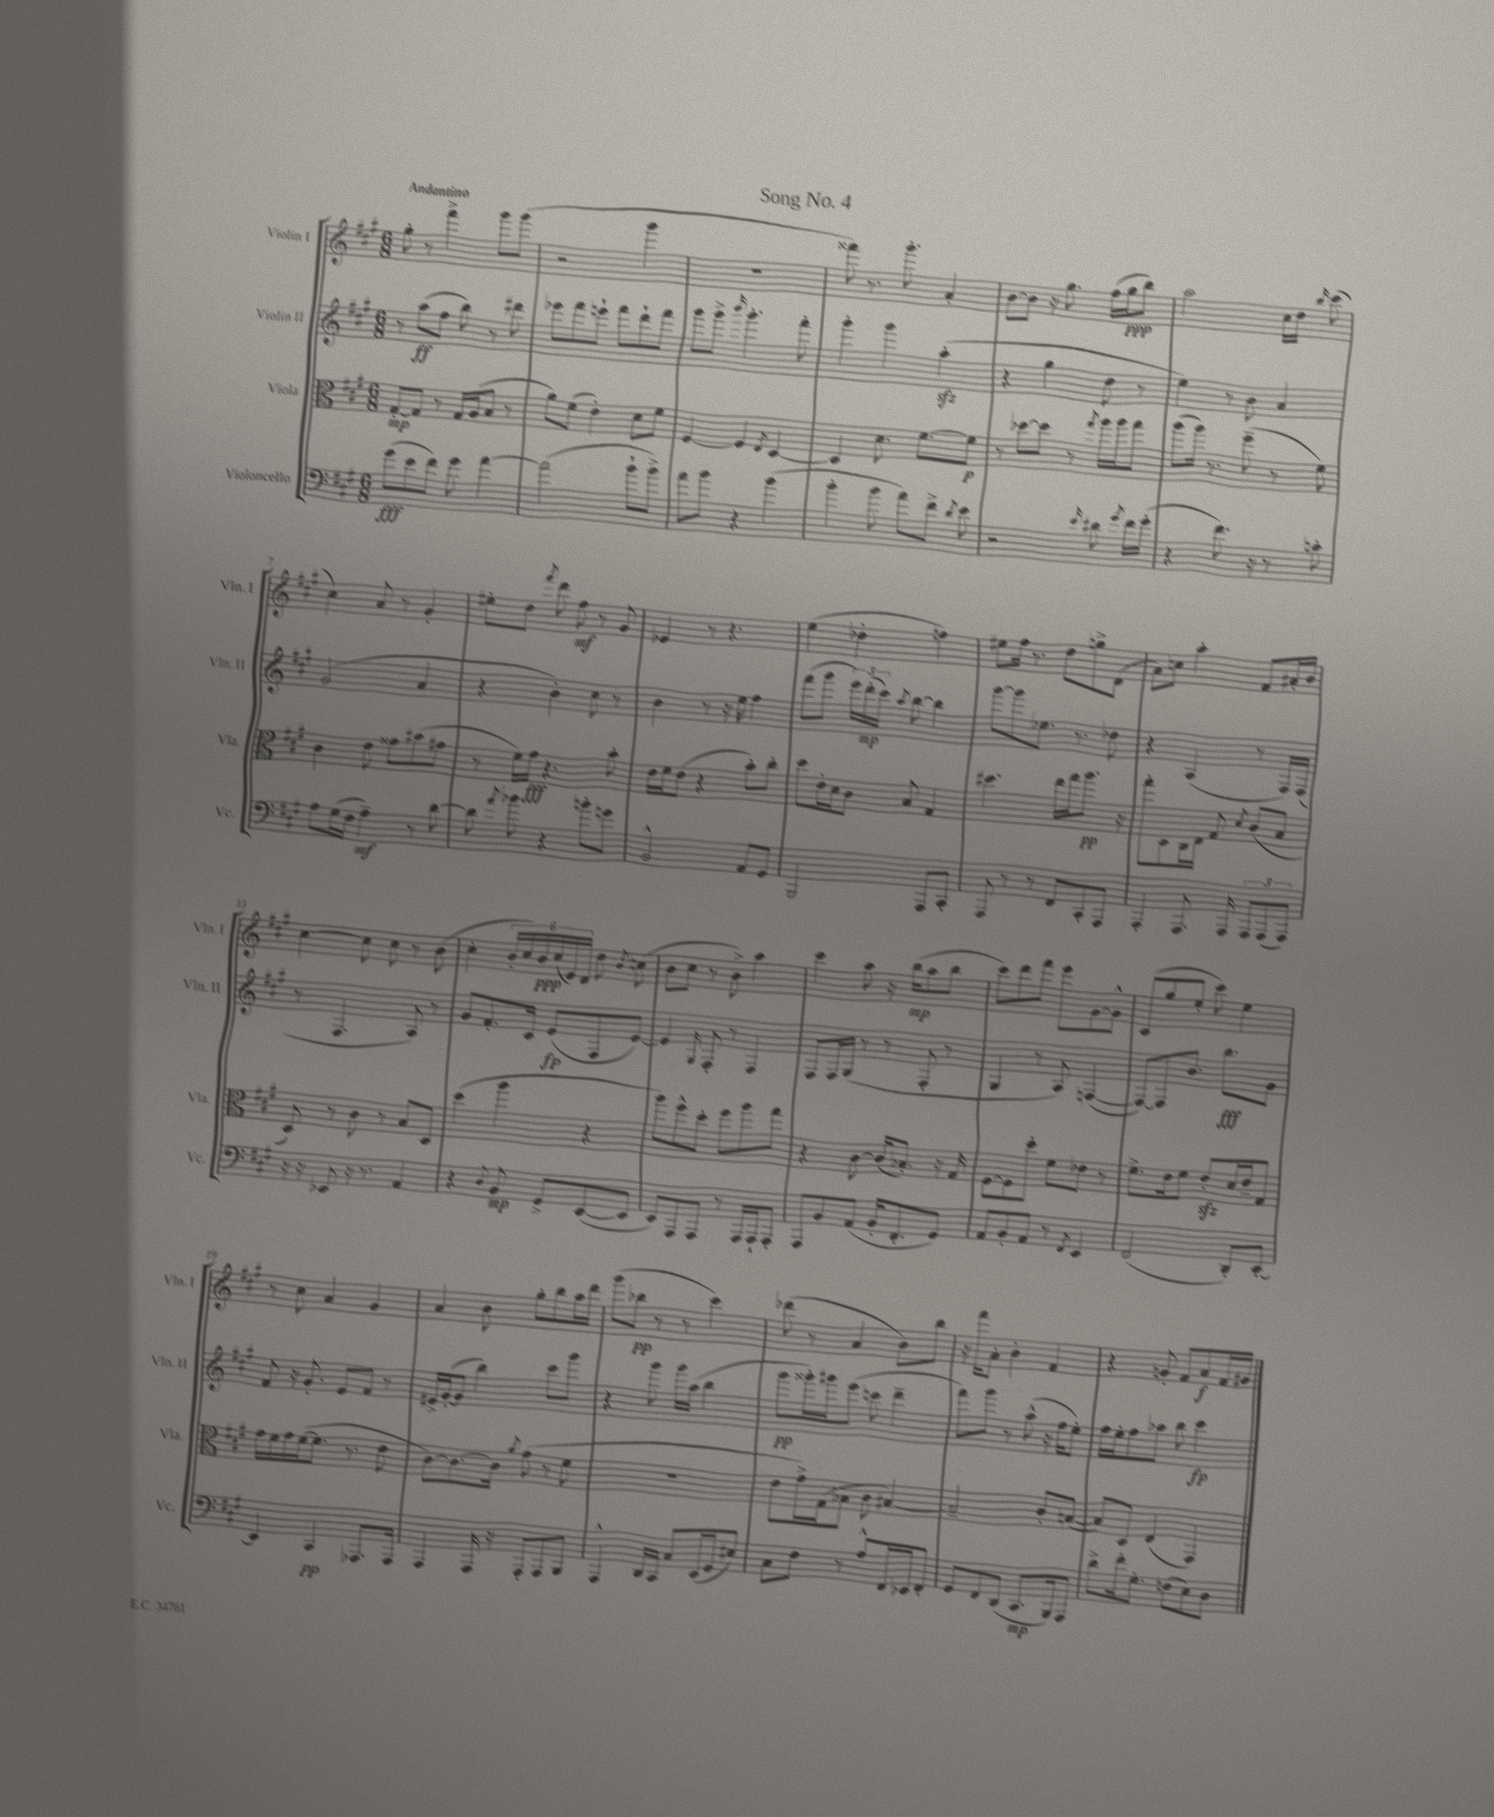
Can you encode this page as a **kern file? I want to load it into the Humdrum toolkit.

**kern	**dynam	**kern	**dynam	**kern	**dynam	**kern	**dynam
*part4	*part4	*part3	*part3	*part2	*part2	*part1	*part1
*staff4	*staff4	*staff3	*staff3	*staff2	*staff2	*staff1	*staff1
*I"Violoncello	*	*I"Viola	*	*I"Violin II	*	*I"Violin I	*
*I'Vc.	*	*I'Vla.	*	*I'Vln. II	*	*I'Vln. I	*
*clefF4	*	*clefC3	*	*clefG2	*	*clefG2	*
*k[f#c#g#]	*	*k[f#c#g#]	*	*k[f#c#g#]	*	*k[f#c#g#]	*
*M6/8	*	*M6/8	*	*M6/8	*	*M6/8	*
=1	=1	=1	=1	=1	=1	=1	=1
!	!	!	!	!	!	!LO:TX:a:B:t=Andantino	!
(8g#\L	fff	[8G#'/L	mp	8r	.	8gg#'\	.
8e\	.	8G#/J]	.	(8aa\L	ff	8r	.
8f#\J)	.	8r	.	8ff#\J	.	4fff#^\	.
8g#\	.	16G#/LL	.	8bb\)	.	.	.
.	.	(16A/J	.	.	.	.	.
[4a\	.	8B/J	.	8r	.	8ggg#\L	.
.	.	8r	.	8ddd#X\	.	(8ggg#\J	.
=2	=2	=2	=2	=2	=2	=2	=2
(2a\]	.	8a\L)	.	8eee-X\L	.	2r	.
.	.	(8f#\J	.	8fff#\	.	.	.
.	.	4e'\)	.	8eeen`\J	.	.	.
.	.	.	.	8fff#\L	.	.	.
8b`\L	.	8d\L	.	8ddd`\	.	4ggg#\	.
8b^\J)	.	8f#\J	.	8fff#\J	.	.	.
=3	=3	=3	=3	=3	=3	=3	=3
8a\L	.	[4F#/	.	8ggg#\L	.	2.r	.
8b\J	.	.	.	8ggg#^\J	.	.	.
.	.	.	.	16qqbbb/	.	.	.
4r	.	4F#/]	.	4.ggg#'\	.	.	.
.	.	8qE/	.	.	.	.	.
(4b\	.	[4D/	.	.	.	.	.
.	.	.	.	8fff#'\	.	.	.
=4	=4	=4	=4	=4	=4	=4	=4
4b'\	.	4D/]	.	4ggg#'\	.	8fff##X\)	.
.	.	.	.	.	.	8.r	.
8b\	.	8.d\	.	4ggg#\	.	.	.
.	.	.	.	.	.	8.ggg#'\	.
8a\L)	.	.	.	.	.	.	.
.	.	[8.f#\L	.	.	.	.	.
8f#^\J	.	.	.	(4aazz'\	.	4a'/	.
8qd/	.	.	.	.	.	.	.
8e\	.	8f#\J]	p	.	.	.	.
=5	=5	=5	=5	=5	=5	=5	=5
2r	.	8r	.	4r	.	[8b\L	.
.	.	[8dd-X\L	.	.	.	8b\J]	.
.	.	8dd-\J]	.	4gg#\	.	16r	.
.	.	.	.	.	.	8.gg#\	.
.	.	8r	.	.	.	.	.
16qqe/	.	8qgg#/	.	.	.	.	.
8d#X\	.	16aa\LL	.	8dd\	.	(16ff#\LL	.
.	.	16aa\J	.	.	.	16gg#\J	ppp
8qg#/	.	.	.	.	.	.	.
16f#\LL	.	8gg#\J	.	8r	.	8bb\J)	.
(16g#'\JJ	.	.	.	.	.	.	.
=6	=6	=6	=6	=6	=6	=6	=6
4r	.	(8aa\L	.	4ee\)	.	2aa\	.
.	.	16aa\Jk)	.	.	.	.	.
.	.	8.r	.	.	.	.	.
8.f#\)	.	.	.	8r	.	.	.
.	.	(8ff#~\	.	8b\	.	.	.
16r	.	.	.	.	.	.	.
8r	.	8r	.	4a/	.	16cc#\LL	.
.	.	.	.	.	.	16dd\JJ	.
.	.	.	.	.	.	16qqbb/	.
8cn'\	.	8f#\)	.	.	.	(8ccc#\	.
!!LO:LB:g=z
=7	=7	=7	=7	=7	=7	=7	=7
8A\L	.	4c#\	.	(2g#/	.	4cc#\)	.
(16G#\L	.	.	.	.	.	.	.
16F#\JJ	.	.	.	.	.	.	.
4A~\)	mf	8e\	.	.	.	8a/	.
.	.	8g##X\L	.	.	.	8r	.
8r	.	(8b#X\	.	4a/	.	4g#'/	.
[8d\	.	8g#X\J	.	.	.	.	.
=8	=8	=8	=8	=8	=8	=8	=8
8d\]	.	8r	.	4r	.	8ee#X'\L	.
8qa/	.	.	.	.	.	.	.
8b-X\	.	16f#\LL)	.	.	.	8dd\J	.
.	.	16g#\JJ	fff	.	.	.	.
.	.	.	.	.	.	8qfff#/	.
4r	.	4.r	.	4b'\)	.	8ddd\	.
.	.	.	.	.	.	8ff#\	mf
8bn'\L	.	.	.	8cc#\	.	8r	.
8gn\J	.	8b'\	.	8r	.	8g#/	.
=9	=9	=9	=9	=9	=9	=9	=9
2BB^^/	.	16e\LL	.	4b\	.	4e-X/	.
.	.	16f#\J	.	.	.	.	.
.	.	(8e\J	.	.	.	.	.
.	.	4r	.	8r	.	8r	.
.	.	.	.	16r	.	4.r	.
.	.	.	.	16ee\	.	.	.
8AA/L	.	8b'\L)	.	4ff#\	.	.	.
8GG#/J	.	8cc#'\J	.	.	.	.	.
=10	=10	=10	=10	=10	=10	=10	=10
2BBB/	.	8dd\L	.	(8fff#\L	.	(4ee\	.
.	.	16e'\L	.	8ggg#\J	.	.	.
.	.	16d\J	.	.	.	.	.
.	.	8c#\J	.	24eee\LL)	.	4dd-X'\	.
.	.	.	.	(24ddd'\	mp	.	.
.	.	.	.	24ccc#\JJ)	.	.	.
.	.	.	.	8qaa/	.	.	.
.	.	8B/	.	[8bb\	.	.	.
8AAA/L	.	4G#/	.	4bb\]	.	4ffn\)	.
8CC#'/J	.	.	.	.	.	.	.
=11	=11	=11	=11	=11	=11	=11	=11
8AAA/	.	4.dd#X\	.	[8ggg#\L	.	8ee#X\L	.
8r	.	.	.	8ggg#\]	.	16ff#\Jk	.
.	.	.	.	.	.	8.r	.
8r	.	.	.	8.ee-X\J	.	.	.
8FF#/L	.	16ee\LL	.	.	.	8dd\L	.
.	.	16gg#\J	.	8.r	.	.	.
8CC#'/	.	8.aa\J	pp	.	.	8ggn^\	.
8AAA/J	.	.	.	8dd-X\	.	(8d\J	.
.	.	16r	.	.	.	.	.
=12	=12	=12	=12	=12	=12	=12	=12
4AAA'/	.	8gg#'\L	.	4r	.	8a\L)	.
.	.	8D\	.	.	.	8ccn\J	.
8.AAA/	.	16C#\L	.	(4A/	.	4aa'\	.
.	.	16E\JJ	.	.	.	.	.
.	.	8G#/	.	.	.	.	.
16AAA/	.	.	.	.	.	.	.
.	.	8qd/	.	.	.	.	.
12AAA/L	.	(8c#/L	.	8r	.	8f#/L	.
(12AAA/	.	.	.	.	.	.	.
.	.	8B/J	.	16F#/LL)	.	16a#X'/L	.
12AAA/J)	.	.	.	.	.	.	.
.	.	.	.	(16F#/JJ	.	16b/JJ	.
!!LO:LB:g=z
=13	=13	=13	=13	=13	=13	=13	=13
16r	.	8D/)	.	8r	.	[4cc#\	.
16r	.	.	.	.	.	.	.
8EE-X/	.	8r	.	4.F#/	.	.	.
16r	.	8c#\	.	.	.	8cc#\]	.
8.r	.	.	.	.	.	.	.
.	.	8r	.	.	.	8cc#\	.
4AA/	.	8B/L	.	8A/)	.	8r	.
.	.	8D/J	.	8r	.	(8b\	.
=14	=14	=14	=14	=14	=14	=14	=14
4r	.	(4dd\	.	8g#/L	.	4cc#'\	.
.	.	.	.	8.f#'/	.	.	.
8qqD/	.	.	.	.	.	.	.
8BB/	mp	4aa\	.	.	.	24b'/LL	.
.	.	.	.	.	.	24cc#/)	.
.	.	.	.	16c#/Jk	.	.	.
.	.	.	.	.	.	24b/	ppp
8GG#^/L	.	.	.	(8e/L	fp	(24cc#/	.
.	.	.	.	.	.	24e/)	.
.	.	.	.	.	.	24d/JJ	.
([8EE/	.	4r	.	8F#/	.	8dd\	.
.	.	.	.	.	.	8qb/	.
8EE/J]	.	.	.	[8e/J)	.	(8ccn\	.
=15	=15	=15	=15	=15	=15	=15	=15
8EE/L)	.	8aa\L)	.	4e/]	.	8b\L	.
8AAA/	.	8ff#^^\	.	.	.	8cc#\J	.
.	.	.	.	16qqG#/	.	.	.
8AAA/J	.	8dd'\J	.	8F#'/	.	8r	.
8r	.	8ff#\L	.	8r	.	8b^\)	.
16AAA/LL	.	8aa\	.	4F#/	.	4aa\	.
16AAA`/J	.	.	.	.	.	.	.
8AAA'/J	.	8gg#\J	.	.	.	.	.
=16	=16	=16	=16	=16	=16	=16	=16
8AAA/L	.	4r	.	8F#/L	.	4ccc#\	.
8BB/	.	.	.	16F#/L	.	.	.
.	.	.	.	(16G#/JJ	.	.	.
(8AA/J	.	[8c#\	.	8r	.	8aa\	.
16BB'/KL	.	(16c#/KL]	.	8r	.	16r	.
8.FF#'/	.	8.B-X'/J)	.	.	.	(16bb\KL	mp
.	.	.	.	8F#'/	.	8aa\	.
8GG#/J)	.	16r	.	8r	.	8bb\J	.
.	.	16G#/	.	.	.	.	.
=17	=17	=17	=17	=17	=17	=17	=17
8AA/L	.	[8F#\L	.	4G#/	.	8ccc#\L)	.
8BB'/	.	8F#\]	.	.	.	8ddd\	.
8AA/J	.	8dd'\J	.	8r	.	8fff#\J	.
8r	.	8f#\L	.	8A/)	.	8eee\L	.
8qFF#/	.	.	.	.	.	.	.
4EE/	.	8e-X\J	.	([4Fn/	.	[8g#\	.
.	.	8r	.	.	.	8g#^^\J]	.
=18	=18	=18	=18	=18	=18	=18	=18
(2FF#/	.	8.f#^\L	.	8F/L_)	.	(8c#/L	.
.	.	.	.	8F/]	.	8gg#/	.
.	.	16e\k	.	.	.	.	.
.	.	8f#\J	.	8.b/J	.	8ee'/J	.
.	.	8ezz'/L	.	.	.	8ccc#\)	.
.	.	.	.	8.bb\L	fff	.	.
8DD'/L)	.	16d/L	.	.	.	4ee\	.
.	.	16e~/J	.	.	.	.	.
[8EE'/J	.	8G#/J	.	8g#\J	.	.	.
!!LO:LB:g=z
=19	=19	=19	=19	=19	=19	=19	=19
4EE/]	.	16g#\LL	.	8f#/	.	8r	.
.	.	16f#\	.	.	.	.	.
.	.	16g#\	.	16r	.	8cc#\	.
.	.	([16f#\J	.	8.g#'/	.	.	.
4CC#/	pp	8.f#\J]	.	.	.	4a/	.
.	.	.	.	8e/L	.	.	.
.	.	8.r	.	.	.	.	.
8.AAA-X/L	.	.	.	8f#/J	.	4g#/	.
.	.	8e\	.	8r	.	.	.
16AAA-/Jk	.	.	.	.	.	.	.
=20	=20	=20	=20	=20	=20	=20	=20
4AAA/	.	[8c#\L)	.	16e#X^/LL	.	4a/	.
.	.	.	.	([16g#'/J	.	.	.
.	.	8.c#\_	.	8g#/J]	.	.	.
16AAA/	.	.	.	4bb\)	.	8b\	.
16r	.	16c#\Jk]	.	.	.	.	.
.	.	8qa/	.	.	.	.	.
8AAA'/L	.	(8g#\	.	.	.	8gg#'\L	.
8AAA/	.	8r	.	8ccc#\L	.	8bb\	.
8BBB/J	.	8f#\	.	8ggg#\J	.	16aa\L	.
.	.	.	.	.	.	16ddd\JJ	.
=21	=21	=21	=21	=21	=21	=21	=21
4AAA^^/	.	2.r	.	4r	.	(8ggg#\L	.
.	.	.	.	.	.	8bb-X\J	pp
16DD/LL	.	.	.	8ggg#\	.	8r	.
16CC#/JJ	.	.	.	.	.	.	.
8C#/L	.	.	.	16ggg#\LL	.	8r	.
.	.	.	.	(16aa\JJ	.	.	.
(16EE/L	.	.	.	4bb\	.	4ccc#\)	.
16GG#/J	.	.	.	.	.	.	.
8E#X/J)	.	.	.	.	.	.	.
=22	=22	=22	=22	=22	=22	=22	=22
8C#\L	.	8e\L	.	8ggg#\L	pp	(8ddd-X\	.
8F#\J	.	16g#^\L)	.	16ggg##X'\L)	.	8r	.
.	.	(16G#\J	.	16ggg#X\J	.	.	.
8r	.	8B-X\J	.	(8eee\J	.	4a/	.
8A^^/L	.	8c#\	.	8cccn\	.	.	.
16FF#/L	.	[4B#X/)	.	4ddd~\	.	8b\L)	.
16EE-X/J	.	.	.	.	.	.	.
8FF#'/J	.	.	.	.	.	8bb\J	.
=23	=23	=23	=23	=23	=23	=23	=23
8GG#/L	.	2B#~/]	.	8fff#\L)	.	16r	.
.	.	.	.	.	.	16fff#\KL	.
8FF#/	.	.	.	8ggg#\J	.	8a'\J	.
(8DD/J	.	.	.	8r	.	4b'\	.
8.CC#/L	mp	.	.	(8aa^^\	.	.	.
.	.	8c#'/L	.	16r	.	4f#/	.
16BBB/k)	.	.	.	16ff#\KL	.	.	.
8AAA/J	.	([8Bn/J	.	8ee'\J)	.	.	.
=24	=24	=24	=24	=24	=24	=24	=24
8d^\L	.	8B/L])	.	16ff#\LL	.	4r	.
.	.	.	.	16ee'\J	.	.	.
16f#'\k	.	8D/J	.	8ff#\	.	.	.
8.G#'\J	.	.	.	.	.	.	.
.	.	(4E/	.	8aa-X\J	.	8gn'/	.
(8Fn\L	.	.	.	8bb\	.	8f#/L	.
8E\)	.	4GG#/)	.	4ccc#\	fp	8a/	f
8D\J	.	.	.	.	.	16f#/L	.
.	.	.	.	.	.	16g#X/JJ	.
==	==	==	==	==	==	==	==
*-	*-	*-	*-	*-	*-	*-	*-
